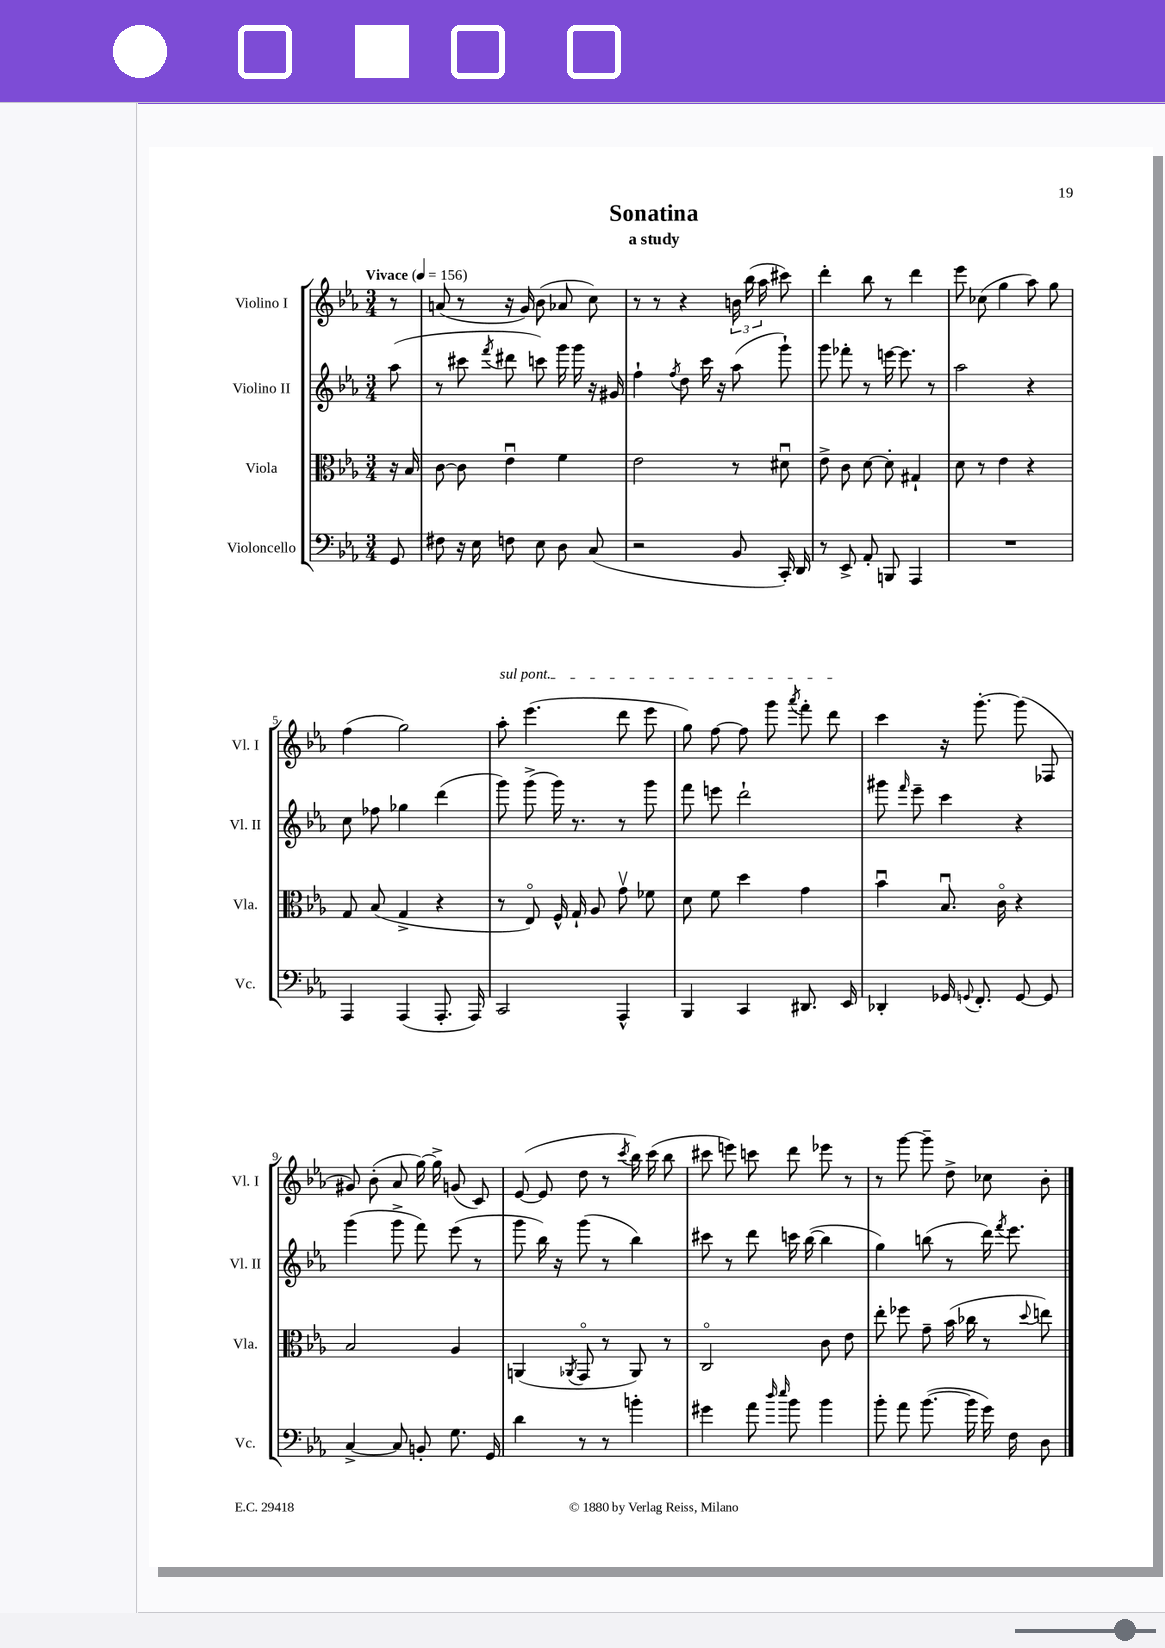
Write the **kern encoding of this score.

**kern	**kern	**kern	**kern
*staff4	*staff3	*staff2	*staff1
*clefF4	*clefC3	*clefG2	*clefG2
*k[b-e-a-]	*k[b-e-a-]	*k[b-e-a-]	*k[b-e-a-]
*M3/4	*M3/4	*M3/4	*M3/4
*MM156	*MM156	*MM156	*MM156
8GG	16r	(8aa-	8r
.	16B-	.	.
=	=	=	=
8F#	[8c	8r	(8a
16r	8c]	8ccc#	8r
16E-	.	.	.
.	.	8qfff	.
8F	4e-u	8ddd#	16r
.	.	.	16g)
8E-	.	8ccc)	(8b-
8D	4f	16ggg	8a-
.	.	16ggg	.
(8C	.	16r	8cc)
.	.	16g#	.
=	=	=	=
2r	2e-	4ff`	8r
.	.	.	8r
.	.	8qff	.
.	.	8dd	4r
.	.	16ccc	.
.	.	16r	.
8BB-	8r	(8aa-	24b
.	.	.	(24bb-
.	.	.	24aa-
16CC')	8d#u	8ggg`)	8ccc#)
16DD	.	.	.
=	=	=	=
8r	8e-^	8ggg	4ddd'
8EE-^	8c	8fff-'	.
8AA-'	[8d	8r	8bb-
8BBB	8d']	[16eee	8r
.	.	8.eee]	.
4AAA-	4G#`	.	4ddd
.	.	8r	.
=	=	=	=
2.r	8d	2aa-	8eee-
.	8r	.	(8cc-
.	4e-	.	4gg
.	4r	4r	8aa-)
.	.	.	8gg
=	=	=	=
4AAA-	8G	8cc	(4ff
.	(8B-	8ff-	.
(4AAA-	4G^	4gg-	2gg)
8.AAA-'	4r	(4ddd	.
16AAA-)	.	.	.
=	=	=	=
2CC	8r	8ggg)	8aa-'
.	8E-o)	(8ggg^	(4.eee-
.	16F^^	16ggg)	.
.	16G`	8.r	.
.	8A-	.	.
4AAA-^^	8gv	8r	8ddd
.	8f-	8ggg	8eee-
=	=	=	=
4BBB-	8d	8fff	8gg)
.	8f	8eee	[8ff
4CC	4dd	2ddd`	8ff]
.	.	.	8ggg
.	.	.	8qaaa-
8.DD#	4g	.	8fff'
.	.	.	8ddd
16EE-	.	.	.
=	=	=	=
4DD-'	4b-u	8ggg#	4ccc
.	.	16qqfff	.
.	.	8eee-~	.
16GG-	8.B-u	4ccc	16r
8qqGG	.	.	.
8.FF'	.	.	[8.ggg'
.	16co	.	.
[8GG	4r	4r	(8ggg]
8GG]	.	.	8F-
=	=	=	=
[4C^	2B-	(4ggg	8g#)
.	.	.	(8b-'
8C]	.	8ggg^	8a-
8BB'	.	8fff)	[16gg)
.	.	.	16gg^]
8.G	4A-	(8eee-	(8g
.	.	8r	8c)
16GG	.	.	.
=	=	=	=
4d	(4AA	8ggg	([8e-
.	.	16bb-)	8e-]
.	.	16r	.
.	8qAA-	.	.
8r	8GGo	(8ggg	8dd
8r	8r	8r	8r
.	.	.	8qccc
4b'	8AA-)	4bb-)	16bb-)
.	.	.	(16ccc
.	8r	.	8bb-
=	=	=	=
4g#	2Co	8ccc#	8ccc#
.	.	8r	8eee)
8a-	.	8ddd	8ccc
16qqdd	.	.	.
16qqee-	.	.	.
8b-	.	16ccc	8ddd
.	.	([16bb-	.
4b-	8c	4bb-]	8eee-
.	8e-	.	8r
=	=	=	=
8b-'	8ee-'	4gg)	8r
8a-	8ff-	.	[8ggg
([8.b-	8g~	(8bb	8ggg~]
.	(16b-	8r	8dd^
16b-]	16cc-	.	.
16g)	8r	16ddd)	8cc-
.	.	8qfff	.
16F	.	8.eee-	.
.	8qqdd	.	.
8D	8ee)	.	8b-'
==	==	==	==
*-	*-	*-	*-
